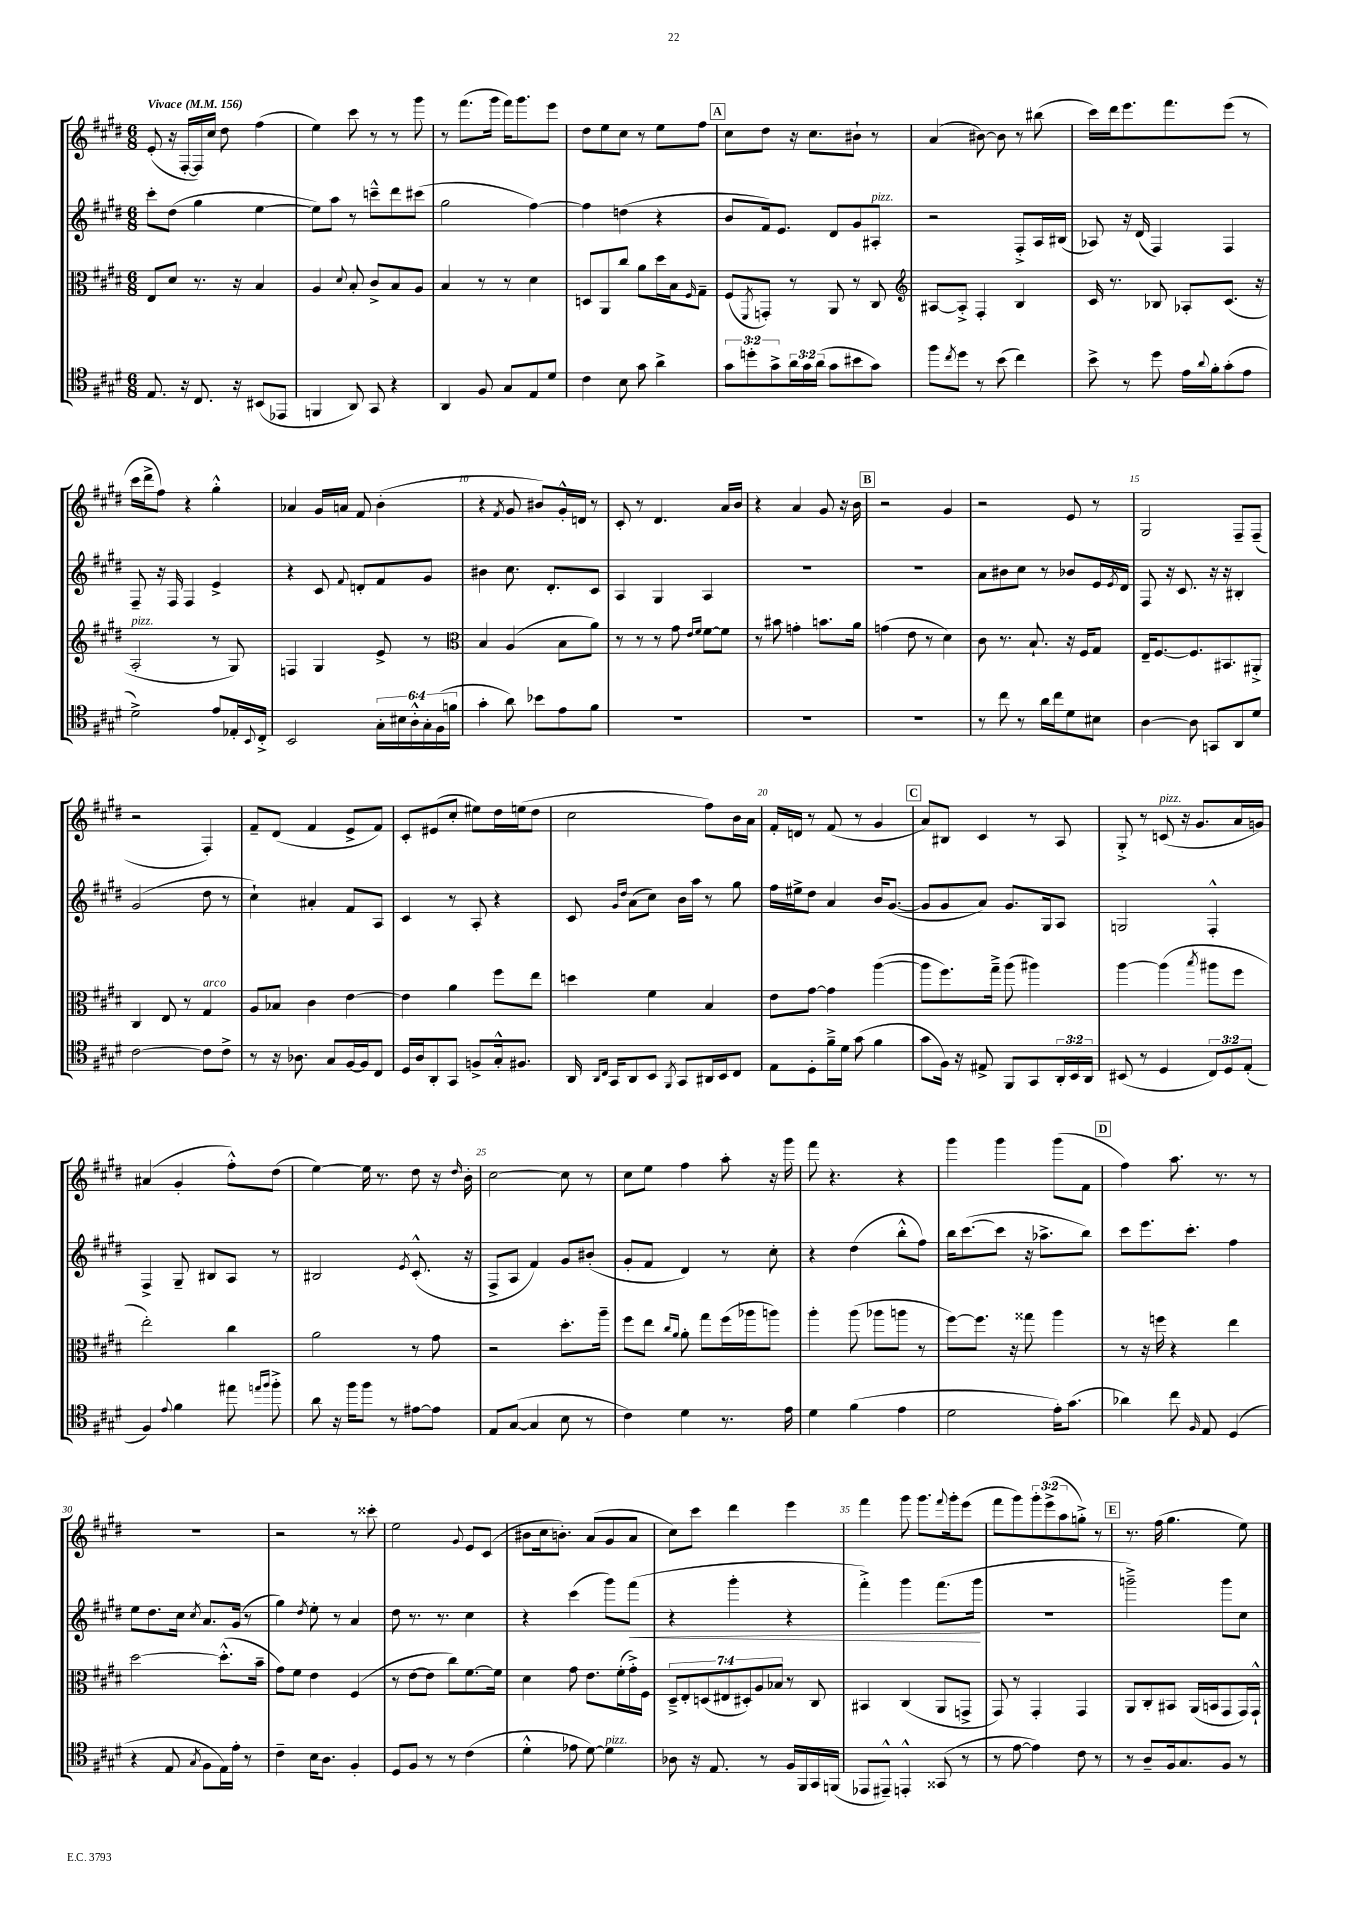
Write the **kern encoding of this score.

**kern	**kern	**kern	**kern
*staff4	*staff3	*staff2	*staff1
*clefC4	*clefC3	*clefG2	*clefG2
*k[f#c#g#d#]	*k[f#c#g#d#]	*k[f#c#g#d#]	*k[f#c#g#d#]
*M6/8	*M6/8	*M6/8	*M6/8
*MM156	*MM156	*MM156	*MM156
8.E	8E	8ccc#'	(8e'
.	8d#	(8dd#	16r
16r	.	.	[16F#'
8.C#	8.r	4gg#	16F#])
.	.	.	16cc#
.	.	.	8dd#
16r	16r	.	.
(8BB#	4B	[4ee	(4ff#
8EE-	.	.	.
=	=	=	=
4FF	4A	8ee])	4ee)
.	.	8aa	.
.	8qqd#	.	.
8AA)	8B'	8r	8ccc#
8GG#	8c#^	8ccc~^^	8r
4r	8B	8ddd#	8r
.	8A	(8ccc#	8ggg#
=	=	=	=
4AA	4B	2gg#	8r
.	.	.	(8.fff#
8F#	8r	.	.
.	.	.	16ggg#
8G#	8r	.	16fff#)
.	.	.	8.ggg#
8E	4d#	[4ff#)	.
8d#	.	.	8eee
=	=	=	=
4c#	8D	4ff#]	8dd#
.	8AA	.	8ee
8B	8cc#	(4dd	8cc#
8g#	8a	.	8r
4a^	16dd#	4r	8ee
.	16B	.	.
.	16qqF#	.	.
.	8G#~	.	8ff#
=	=	=	=
12g#	(8F#	8b	8cc#
12dd'	.	.	.
.	8qFF#	.	.
.	8GG')	16f#)	8dd#
12g#^	.	.	.
.	.	8.e	.
24a	8r	.	16r
24g#	.	.	.
.	.	.	8.cc#
(24a	.	.	.
8g#	8AA	8d#	.
8b#	8r	8g#	8b#`
8g#)	8C#	8A#'	8r
=	=	=	=
*	*clefG2	*	*
8ff#	[8A#	2r	(4a
8qcc#	.	.	.
8dd#	8A#'^]	.	.
8r	4F#'	.	[8b#)
(8b	.	.	8b#]
4cc#)	4B	8F#'^	8r
.	.	16A	(8bb#
.	.	(16B#	.
=	=	=	=
8b^	16c#	8A-)	16ccc#)
.	8.r	.	16ddd#
8r	.	16r	8.eee
.	.	(16d#	.
8dd#	8B-	4F#)	.
.	.	.	8.fff#
16e	8A-'	.	.
8qqa	.	.	.
16f#'	.	.	.
(8g#'	(8.c#	4F#	(8eee
8e	.	.	8r
.	16r	.	.
=	=	=	=
2d#^)	2A'	8F#~	16ccc#
.	.	.	16ddd#^
.	.	16r	8ff#)
.	.	16F#	.
.	.	4F#	4r
8e	8r	4e^	4gg#'^^
16E-'	8G#)	.	.
8qqBB	.	.	.
16C#'^	.	.	.
=	=	=	=
2BB	4F	4r	4a-
.	4G#	8c#	16g#
.	.	.	16a
.	.	8qqf#	.
.	.	8d'	8f#
24G#'	8e^	8f#	(4b'
24B#	.	.	.
24A'^^	.	.	.
24G#'	8r	8g#	.
(24F#	.	.	.
24f	.	.	.
=	=	=	=
*	*clefC3	*	*
4g#'	4B	4b#	4r
.	.	.	8qf#
8a)	(4A	8.cc#	8g#
8b-	.	.	8b#)
.	.	8.d#'	.
8e	8B	.	16g#'^^
.	.	.	16d
8f#	8a)	8c#	8r
=	=	=	=
2.r	8r	4A	8c#'
.	8r	.	8r
.	8r	4G#	4.d#
.	8g#	.	.
.	16qqe	.	.
.	16qqf#	.	.
.	[8f#	4A	.
.	8f#]	.	16a
.	.	.	16b
=	=	=	=
2.r	8r	2.r	4r
.	8b#	.	.
.	4g'	.	4a
.	8.b	.	8g#
.	.	.	16r
.	16a	.	16b
=	=	=	=
2.r	(4g	2.r	2r
.	8e	.	.
.	8r	.	.
.	4d#)	.	4g#
=	=	=	=
8r	8c#	8a	2r
8cc#	8.r	8b#	.
8r	.	8cc#	.
.	8.B`	.	.
16a	.	8r	.
16cc#	.	.	.
8d#	16r	8b-	8e
.	16F#	.	.
8B#	8G#	16e	8r
.	.	8qe	.
.	.	16d#	.
=	=	=	=
[4A	16E~	8F#	2G#
.	[8.F#	.	.
.	.	16r	.
.	.	8.c#	.
8A]	8.F#]	.	.
8GG	.	16r	.
.	8.BB#	16r	.
8AA	.	4B#'	8F#~
8d#	8AA#'^	.	(8F#~
=	=	=	=
[2c#	4C#	(2g#	2r
.	8E	.	.
.	8r	.	.
8c#]	4G#	8dd#	4F#')
8c#^	.	8r	.
=	=	=	=
8r	8A	4cc#`)	8f#~
16r	8B-	.	(8d#
8.A-	.	.	.
.	4c#	4a#'	4f#
8G#	.	.	.
[16F#	[4e	8f#	8e^
16F#]	.	.	.
8C#	.	8A	8f#)
=	=	=	=
16D#	4e]	4c#	8c#'
16A	.	.	.
8AA'	.	.	(8e#
8GG#	4a	8r	8cc#'
8F^	.	8A'	8ee#)
16G#'^^	8ff#	4r	16dd#
8.F#	.	.	(16ee
.	8ee	.	8dd#
=	=	=	=
16AA	4dd	8c#	2cc#
16qqAA	.	.	.
16qqC#	.	.	.
16GG#	.	.	.
.	.	16qqg#	.
.	.	16qqdd#	.
8AA	.	(8a	.
8BB	4f#	8cc#)	.
8qFF#	.	.	.
8GG#	.	16b	.
.	.	16aa	.
16AA#	4B	8r	8ff#)
16BB	.	.	.
8C#	.	8gg#	16b
.	.	.	16a
=	=	=	=
8E	8e	16ff#	16f#'
.	.	16ee#^	16d
8D#'	[8g#	8dd#	8r
16f#~^	4g#]	4a	(8f#
16d#	.	.	.
(8g#	.	.	8r
4f#	([4aa	16b	4g#
.	.	([8.g#	.
=	=	=	=
8g#	8aa]	8g#]	8a)
16F#)	8.ff#)	8g#	8B#
16r	.	.	.
8E#^	.	8a)	4c#
.	16gg#~^	.	.
8FF#	(8aa	8.g#	.
8GG#	4aa#)	.	8r
.	.	16G#	.
24AA'	.	8A	8A
24BB	.	.	.
24AA	.	.	.
=	=	=	=
(8BB#	[4aa	2G	8G#'^
8r	.	.	8r
4D#	(4aa]	.	(8c
.	.	.	16r
.	.	.	8.g#
.	8qbb	.	.
12C#)	8aa#	4F#'^^	.
12D#	.	.	.
.	8ff#	.	16a
(12E'	.	.	.
.	.	.	16g)
=	=	=	=
4F#)	2ee')	4F#^	(4a#
8qqe	.	.	.
4f#	.	8G#~	4g#'
.	.	8B#	.
8ee#	4cc#	8A	8ff#'^^)
16qqee	.	.	.
16qqff#	.	.	.
8ff#'^	.	8r	(8dd#
=	=	=	=
8a	2a	2B#	[4ee)
16r	.	.	.
16ff#	.	.	.
8ff#	.	.	16ee]
.	.	.	8.r
8r	.	.	.
.	.	8qe	.
[8e#	8r	(8.c#'^^	8dd#
8e#]	8g#	.	16r
.	.	.	16qqdd#
.	.	16r	16b'
=	=	=	=
8E	2r	8F#^	[2cc#
([8G#	.	8A	.
4G#]	.	4f#)	.
8B	8.dd#'	8g#	8cc#]
8r	.	(8b#'	8r
.	16aa~	.	.
=	=	=	=
4c#)	8ff#	8g#'	8cc#
.	8ee	8f#	8ee
.	16qqcc#	.	.
.	16qqa	.	.
4d#	8a'	4d#)	4ff#
.	8gg#	.	.
8.r	(16ff#	8r	8aa'
.	16aa-	.	.
.	8aa)	8cc#'	16r
16e	.	.	16ggg#
=	=	=	=
4d#	4aa'	4r	8fff#
.	.	.	4.r
(4f#	(8aa	(4dd#	.
.	8aa-	.	.
4e	8aa	8bb'^^	4r
.	8r	8ff#)	.
=	=	=	=
2d#	[8ff#)	16bb	4ggg#
.	.	([8.ccc#	.
.	8.ff#]	.	.
.	.	8ccc#]	4ggg#
.	16r	.	.
.	8gg##	16r	.
.	.	8.aa-^	.
16e')	4aa	.	(8ggg#
(8.g#	.	.	.
.	.	8bb)	8f#
=	=	=	=
4a-)	8r	8ccc#	4ff#)
.	16r	8.eee	.
.	16ff	.	.
8cc#	4r	.	8.aa
.	.	8.ccc#'	.
16qqF#	.	.	.
8E	.	.	.
.	.	.	8.r
(4D#	4ee	4ff#	.
.	.	.	8r
=	=	=	=
4r	[2dd#	8ee	2.r
.	.	8.dd#	.
8E	.	.	.
.	.	16cc#	.
8qG#	.	8qcc#	.
8F#	.	8.a	.
16E)	(8.dd#'^^]	.	.
16e'	.	(16g#	.
8r	.	8r	.
.	16b~	.	.
=	=	=	=
4c#~	8g#)	4gg#)	2r
.	8f#	.	.
.	.	8qdd#	.
16B	4e	8ee'	.
8.A	.	.	.
.	.	8r	.
4F#'	(4F#	4a	8r
.	.	.	8ccc##'
=	=	=	=
8D#	8r	8dd#	2ee
8F#	[8e	8.r	.
8r	8e]	.	.
.	.	8.r	.
8r	8cc#)	.	.
.	.	.	8qqg#
(4c#	[8.f#	4cc#	8e
.	.	.	(8c#
.	16f#]	.	.
=	=	=	=
4d#'^^	4d#	4r	8b#
.	.	.	16cc#
.	.	.	8.b')
8e-	8g#	(4ccc#	.
[8d#)	8.e	.	(8a
4d#]	.	8ggg#)	8g#
.	(16f#'	.	.
.	16g#'^)	(8fff#	8a
.	16F#	.	.
=	=	=	=
8A-	14D#~^	4r	8cc#)
.	14E'	.	.
16r	.	.	8ccc#
.	(14D	.	.
8.E	.	.	.
.	14E#	.	.
.	.	4ggg#'	4ddd#
.	14D#')	.	.
.	14A	.	.
8r	.	.	.
.	14B-	.	.
16F#	8r	4r	4eee
16FF#	.	.	.
16GG#	8C#	.	.
(16FF	.	.	.
=	=	=	=
8EE-	4BB#	4fff#'^)	4fff#
8EE#~^^)	.	.	.
4EE'^^	(4C#	4ggg#	8ggg#
.	.	.	8.ggg#
(8GG##	8AA	(8.fff#	.
.	.	.	8qqfff#
.	.	.	16ggg#'
8r	8GG^	.	(8eee
.	.	16ggg#	.
=	=	=	=
8r	8GG#)	2.r	8fff#
[8e	8r	.	8ggg#)
4e])	4GG#'	.	12ggg#'
.	.	.	(12eee^
.	.	.	12aa
8c#	4GG#	.	8gg'^)
8r	.	.	8r
=	=	=	=
8r	8AA	2ggg~^)	8.r
8A~	8C#'	.	.
.	.	.	(16ff#
16F#	8BB#	.	4.gg#
8.G#	.	.	.
.	(16AA	.	.
.	16BB	.	.
8F#	8GG#	8ggg	.
8r	16GG#)	8cc#	8ee)
.	16GG#`^^	.	.
==	==	==	==
*-	*-	*-	*-
